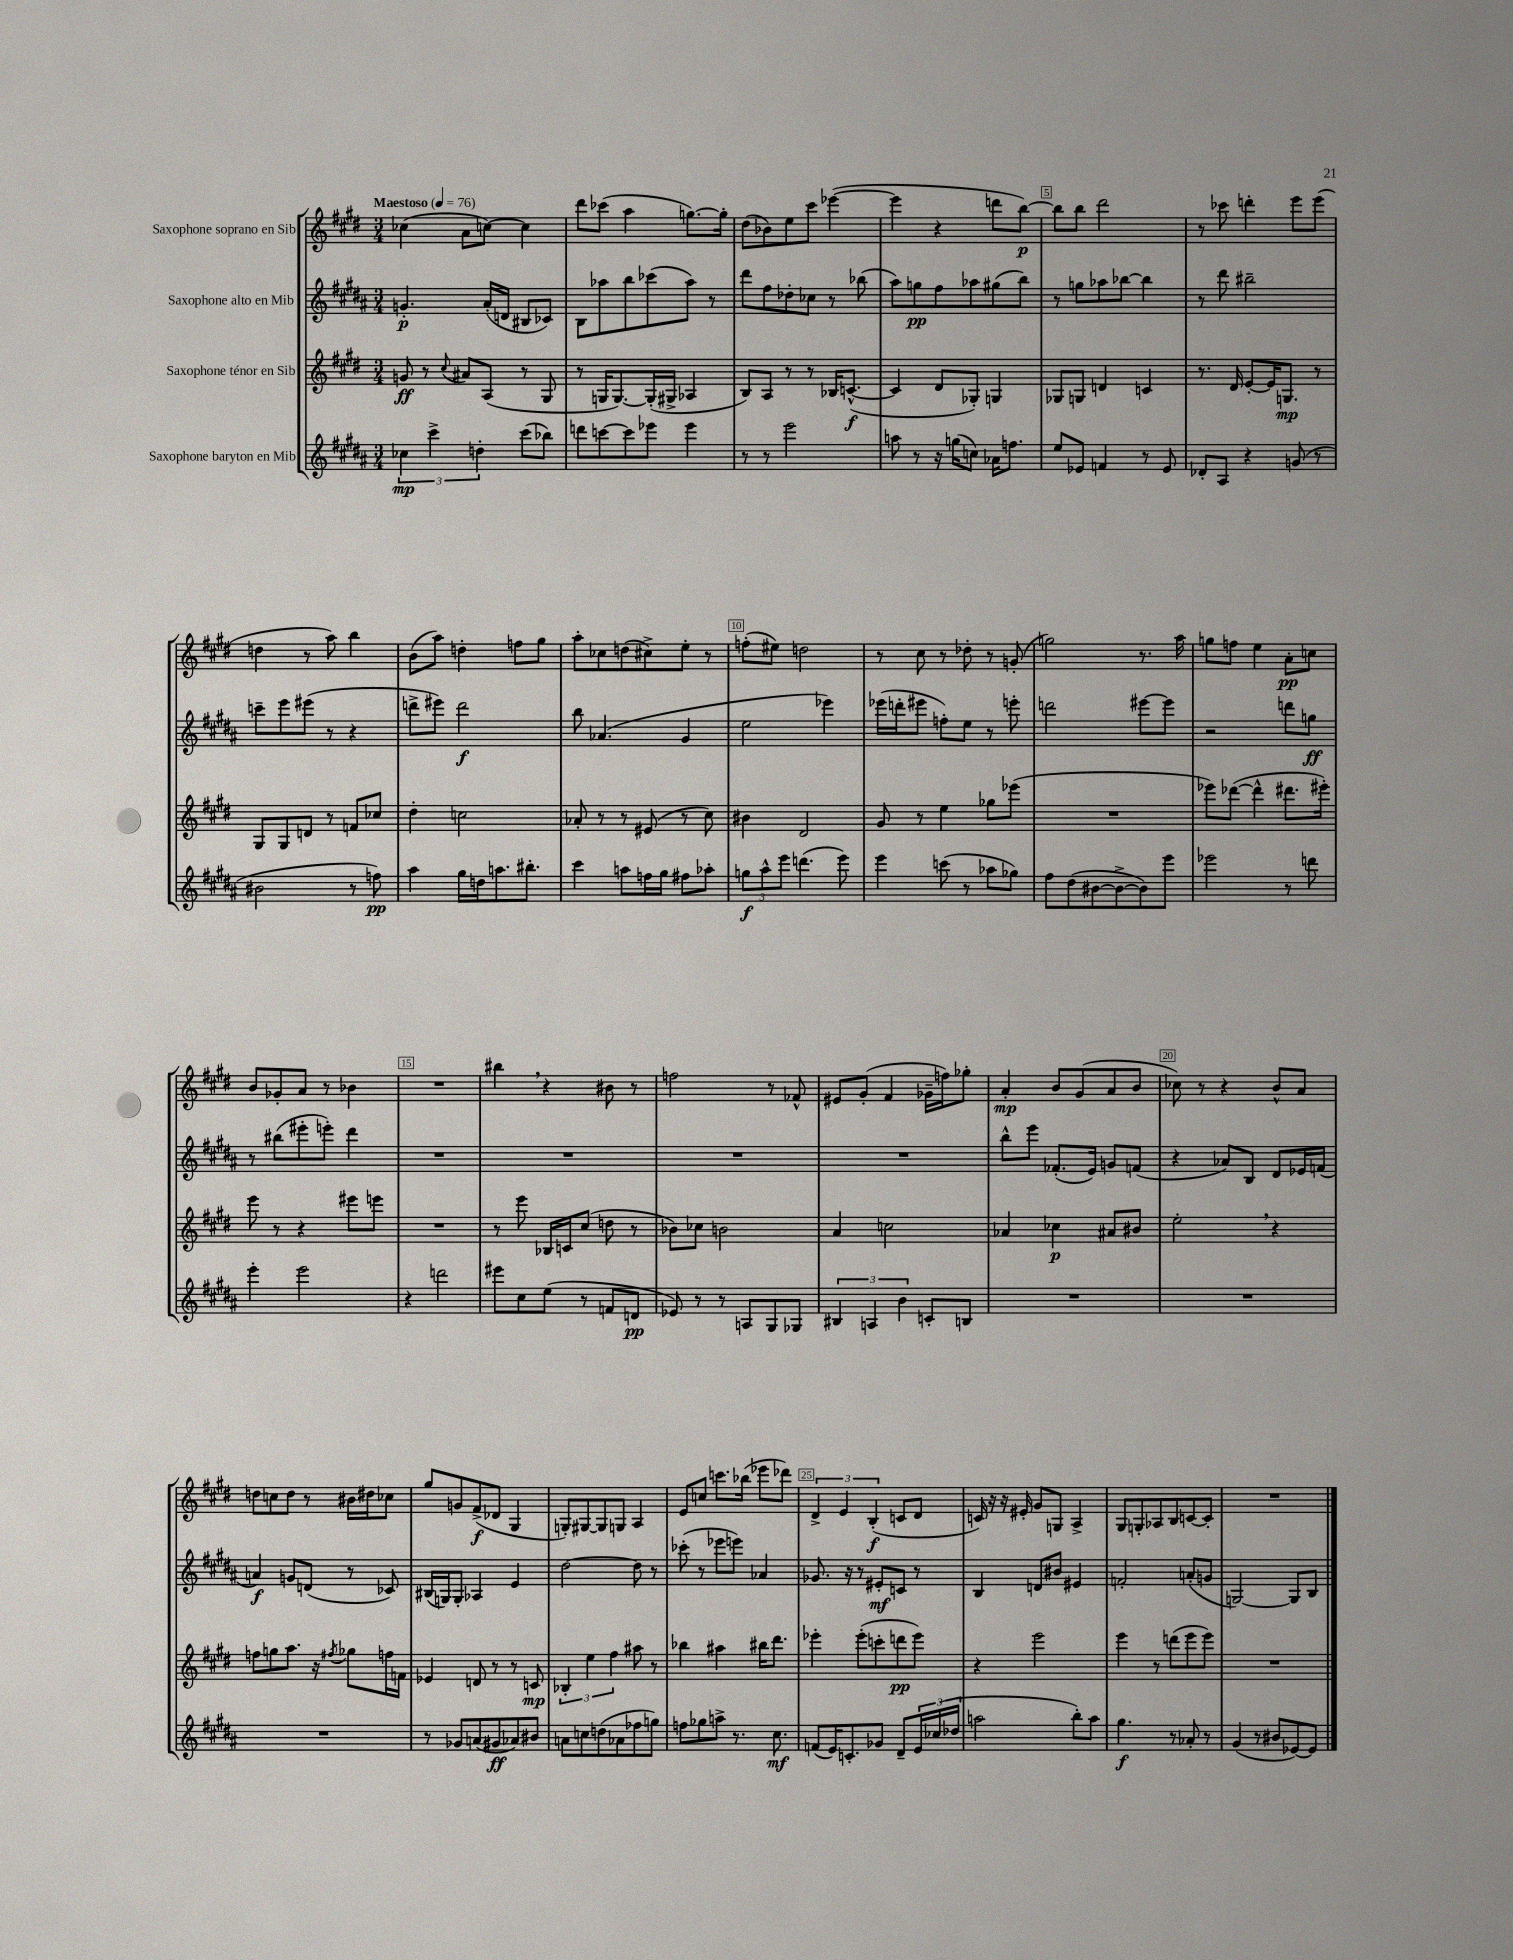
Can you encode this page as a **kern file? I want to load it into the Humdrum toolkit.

**kern	**dynam	**kern	**dynam	**kern	**dynam	**kern	**dynam
*part4	*part4	*part3	*part3	*part2	*part2	*part1	*part1
*staff4	*staff4	*staff3	*staff3	*staff2	*staff2	*staff1	*staff1
*I"Saxophone baryton en Mib	*	*I"Saxophone ténor en Sib	*	*I"Saxophone alto en Mib	*	*I"Saxophone soprano en Sib	*
*clefG2	*	*clefG2	*	*clefG2	*	*clefG2	*
*k[f#c#g#d#a#]	*	*k[f#c#g#d#]	*	*k[f#c#g#d#a#]	*	*k[f#c#g#d#]	*
*M3/4	*	*M3/4	*	*M3/4	*	*M3/4	*
*MM76	*	*MM76	*	*MM76	*	*MM76	*
=1	=1	=1	=1	=1	=1	=1	=1
!	!	!	!	!	!	!LO:TX:a:B:t=Maestoso	!
6cc-X\	mp	8gn/	ff	4.gn'/	p	(4cc-X\	.
.	.	8r	.	.	.	.	.
6ccc#^\	.	.	.	.	.	.	.
.	.	8qqcc#/	.	.	.	.	.
.	.	8a#X/L	.	.	.	8a\L	.
6ddn'\	.	.	.	.	.	.	.
.	.	(8A/J	.	(16a#'/LL	.	[8ccn\J)	.
.	.	.	.	16dn/JJ	.	.	.
(8ccc#\L	.	8r	.	8B#X/L	.	4cc\]	.
8bb-X\J)	.	8G#/	.	8c-X/J)	.	.	.
=2	=2	=2	=2	=2	=2	=2	=2
8dddn\L	.	8r	.	8B\L	.	8ddd#\L	.
[8cccn\	.	16Gn/KL	.	8aa-X\	.	(8ccc-X\J	.
.	.	[8.G/)	.	.	.	.	.
8ccc\]	.	.	.	8bb\	.	4aa\	.
8eee-X\J	.	(16G'/L]	.	(8ccc-X\	.	.	.
.	.	16G#X^/JJ	.	.	.	.	.
4eee-\	.	4A-X/	.	8aa-\J)	.	[8.ggn\L)	.
.	.	.	.	8r	.	.	.
.	.	.	.	.	.	16gg'\Jk]	.
=3	=3	=3	=3	=3	=3	=3	=3
8r	.	8B/L)	.	8ddd#\L	.	(8dd#\L	.
8r	.	8A/J	.	8ff#\	.	8b-X\)	.
2eee\	.	8r	.	8dd-X'\	.	8ee\	.
.	.	8r	.	8cc-X\J	.	8ccc#\J	.
.	.	16B-X/KL	.	8r	.	([4eee-X\	.
.	.	([8.cn^^/J	f	.	.	.	.
.	.	.	.	(8bb-X\	.	.	.
=4	=4	=4	=4	=4	=4	=4	=4
8aan\	.	4c/]	.	8aa#\L)	.	4eee-\]	.
8r	.	.	.	8ggn\	pp	.	.
16r	.	8d#/L	.	8ff#\	.	4r	.
(16ggn\KL	.	.	.	.	.	.	.
8ccn\J)	.	8G-X'/J)	.	8aa-X\	.	.	.
16a-X\KL	.	4Gn/	.	(8gg#X\	.	8dddn\L	.
8.ffn\J	.	.	.	.	.	.	.
.	.	.	.	8bb\J)	.	[8bb\J)	p
=5	=5	=5	=5	=5	=5	=5	=5
8ee/L	.	8G-X/L	.	8r	.	8bb\L]	.
8e-X/J	.	8Gn/J	.	8ggn\L	.	8bb\J	.
4fn/	.	4dn/	.	8aa-X\	.	2ddd#\	.
.	.	.	.	[8bb-X\J	.	.	.
8r	.	4cn/	.	4bb-\]	.	.	.
8e-/	.	.	.	.	.	.	.
=6	=6	=6	=6	=6	=6	=6	=6
8d-X'/L	.	8.r	.	8r	.	8r	.
8A#/J	.	.	.	8ddd#\	.	8ccc-X\	.
.	.	16d#/	.	.	.	.	.
4r	.	[8e'/L	.	2bb#X~\	.	4dddn'\	.
.	.	16e/K]	.	.	.	.	.
.	.	8.Gn/J	mp	.	.	.	.
(8gn/	.	.	.	.	.	8eee\L	.
8r	.	8r	.	.	.	(8eee\J	.
!!LO:LB:g=z
=7	=7	=7	=7	=7	=7	=7	=7
2b#X\	.	8G#/L	.	8cccn~\L	.	4ddn\	.
.	.	8G#/	.	8eee\	.	.	.
.	.	8dn/J	.	(8eee#X\J	.	8r	.
.	.	8r	.	8r	.	8aa\)	.
8r	.	8fn/L	.	4r	.	4bb\	.
8ffn\)	pp	8cc-X/J	.	.	.	.	.
=8	=8	=8	=8	=8	=8	=8	=8
4aa#\	.	4dd#'\	.	8dddn^\L	.	(8b\L	.
.	.	.	.	8eee#X\J)	.	8aa\J)	.
16gg#\LL	.	2ccn\	.	2ddd\	f	4ddn'\	.
16ddn\J	.	.	.	.	.	.	.
8.aan\	.	.	.	.	.	.	.
.	.	.	.	.	.	8ffn\L	.
8.bb#X'\J	.	.	.	.	.	.	.
.	.	.	.	.	.	8gg#\J	.
=9	=9	=9	=9	=9	=9	=9	=9
4ccc#\	.	8a-X'/	.	8bb\	.	8aa'\L	.
.	.	8r	.	(4.a-X/	.	8cc-X\	.
8aan\L	.	8r	.	.	.	(8ddn\	.
16ffn\L	.	(8e#X/	.	.	.	8cc#X^\)	.
16gg#\JJ	.	.	.	.	.	.	.
8ff#X\L	.	8r	.	4g#/	.	8ee'\J	.
8aa-X'\J	.	8cc#\)	.	.	.	8r	.
=10	=10	=10	=10	=10	=10	=10	=10
12ggn\L	f	4b#X\	.	2ee\	.	(8ffn'\L	.
12aa#^^\	.	.	.	.	.	.	.
.	.	.	.	.	.	8ee#X\J)	.
12eee\J	.	.	.	.	.	.	.
(4.dddn\	.	2d#/	.	.	.	2ddn\	.
.	.	.	.	4eee-X\)	.	.	.
8eee\)	.	.	.	.	.	.	.
=11	=11	=11	=11	=11	=11	=11	=11
4eee\	.	8g#/	.	(16eee-X\LL	.	8r	.
.	.	.	.	16dddn'\J	.	.	.
.	.	8r	.	8eee#X\J	.	8cc#\	.
(8cccn\	.	4ee\	.	8ffn'\L)	.	8r	.
8r	.	.	.	8ee\J	.	8dd-X'\	.
8aa-X\L	.	8gg-X\L	.	8r	.	8r	.
8gg-X\J)	.	(8eee-X\J	.	8eeen'\	.	(8gn'/	.
=12	=12	=12	=12	=12	=12	=12	=12
8ff#\L	.	2.r	.	2dddn\	.	2ggn\)	.
(8dd#\	.	.	.	.	.	.	.
[8b#X\	.	.	.	.	.	.	.
8b#^\_	.	.	.	.	.	.	.
8b#\])	.	.	.	[8eee#X\L	.	8.r	.
8eee\J	.	.	.	8eee#\J]	.	.	.
.	.	.	.	.	.	16aa\	.
=13	=13	=13	=13	=13	=13	=13	=13
2eee-X\	.	8eee-X\L)	.	2r	.	8ggn\L	.
.	.	([8ddd-X\J	.	.	.	8ffn\J	.
.	.	4ddd-^^\]	.	.	.	4ee\	.
8r	.	8.ddd#X\L	.	8dddn\L	.	8a'\L	pp
8dddn\	.	.	.	8ggn\J	ff	8ccn\J	.
.	.	16eee#X'\Jk)	.	.	.	.	.
!!LO:LB:g=z
=14	=14	=14	=14	=14	=14	=14	=14
4eee'\	.	8eee\	.	8r	.	8b/L	.
.	.	8r	.	(8bb#X\L	.	8g-X'/	.
2eee\	.	4r	.	8eee#X'\	.	8a/J	.
.	.	.	.	8eeen'\J)	.	8r	.
.	.	8eee#X\L	.	4ddd#\	.	4b-X\	.
.	.	8eeen\J	.	.	.	.	.
=15	=15	=15	=15	=15	=15	=15	=15
4r	.	2.r	.	2.r	.	2.r	.
2dddn\	.	.	.	.	.	.	.
=16	=16	=16	=16	=16	=16	=16	=16
8eee#X\L	.	8r	.	2.r	.	4bb#X,\	.
8cc#\	.	8eee\	.	.	.	.	.
(8ee\J	.	16B-X/LL	.	.	.	4r	.
.	.	16cn/J	.	.	.	.	.
8r	.	(8cc#/J	.	.	.	.	.
8fn/L	.	8ddn\	.	.	.	8b#X\	.
8dn/J	pp	8r	.	.	.	8r	.
=17	=17	=17	=17	=17	=17	=17	=17
8e-X/)	.	8b-X\L)	.	2.r	.	2ffn\	.
8r	.	8cc-X\J	.	.	.	.	.
8r	.	2bn\	.	.	.	.	.
8An/L	.	.	.	.	.	.	.
8G#/	.	.	.	.	.	8r	.
8G-X/J	.	.	.	.	.	8f-X^^/	.
=18	=18	=18	=18	=18	=18	=18	=18
6B#X/	.	4a/	.	2.r	.	8e#X/L	.
.	.	.	.	.	.	(8g#'/J	.
6An/	.	.	.	.	.	.	.
.	.	2ccn\	.	.	.	4f#/	.
6b\	.	.	.	.	.	.	.
8cn'/L	.	.	.	.	.	16g-X~\LL	.
.	.	.	.	.	.	16ffn\J)	.
8Bn/J	.	.	.	.	.	8gg-X'\J	.
=19	=19	=19	=19	=19	=19	=19	=19
2.r	.	4a-X/	.	8bb^^\L	.	4a'/	mp
.	.	.	.	8eee\J	.	.	.
.	.	4cc-X\	p	(8.f-X'/L	.	8b/L	.
.	.	.	.	.	.	(8g#/	.
.	.	.	.	16e/Jk)	.	.	.
.	.	8a#X/L	.	8gn/L	.	8a/	.
.	.	8b#X/J	.	(8fn/J	.	8b/J	.
=20	=20	=20	=20	=20	=20	=20	=20
2.r	.	2ee',\	.	4r	.	8cc-X\)	.
.	.	.	.	.	.	8r	.
.	.	.	.	8a-X/L)	.	4r	.
.	.	.	.	8B/J	.	.	.
.	.	4r	.	8d#/L	.	8b^^/L	.
.	.	.	.	16e-X/L	.	8a/J	.
.	.	.	.	(16fn/JJ	.	.	.
!!LO:LB:g=z
=21	=21	=21	=21	=21	=21	=21	=21
2.r	.	8ffn\L	.	4an/)	f	8ddn\L	.
.	.	8ggn\	.	.	.	8ccn\	.
.	.	8.aa\J	.	8gn/L	.	8dd\J	.
.	.	.	.	(8dn/J	.	8r	.
.	.	16r	.	.	.	.	.
.	.	8qff#X/	.	.	.	.	.
.	.	8gg-X\L	.	8r	.	16b#X\LL	.
.	.	.	.	.	.	16dd#X\J	.
.	.	16ffn\L	.	8c-X/)	.	8cc-X\J	.
.	.	16fn\JJ	.	.	.	.	.
=22	=22	=22	=22	=22	=22	=22	=22
8r	.	4e-X/	.	(16B#X/LL	.	8gg#/L	.
.	.	.	.	16Gn/J)	.	.	.
8g-X/L	.	.	.	8G'/J	.	8gn/	.
(8an/	.	8dn/	.	4A-X/	.	(8f#^/	f
8g#X/	ff	8r	.	.	.	8d-X/J	.
8a-X/)	.	8r	.	4e/	.	4G#/	.
8b#X/J	.	8cn/	mp	.	.	.	.
=23	=23	=23	=23	=23	=23	=23	=23
8an\L	.	6B-X'/	.	[2dd#\	.	8Gn'/L)	.
8ccn\	.	.	.	.	.	[8G#X/	.
.	.	6ee\	.	.	.	.	.
(8ddn\	.	.	.	.	.	8G#/]	.
.	.	6ff#\	.	.	.	.	.
8a-X\	.	.	.	.	.	8Gn/J	.
8ff-X\	.	8aa#X\	.	8dd#\]	.	4A/	.
8ggn\J)	.	8r	.	8r	.	.	.
=24	=24	=24	=24	=24	=24	=24	=24
8ffn\L	.	4bb-X\	.	(8ccc-X'\	.	8e/L	.
8gg-X\	.	.	.	8r	.	8ccn/J	.
8aan^\J	.	4aa#X\	.	8eee-X\L	.	8.cccn\L	.
8.r	.	.	.	8eeen\J)	.	.	.
.	.	.	.	.	.	(16bb-X\Jk	.
.	.	16bb#X\KL	.	4a-X/	.	8eee-X\L	.
8.cc#\	mf	8.ddd#\J	.	.	.	.	.
.	.	.	.	.	.	8ddd-X\J)	.
=25	=25	=25	=25	=25	=25	=25	=25
(8fn/L	.	4eee-X'\	.	8.g-X/	.	6d#^/	.
16e/K)	.	.	.	.	.	.	.
.	.	.	.	.	.	6e/	.
8.cn'/	.	.	.	16r	.	.	.
.	.	(8eee-'\L	.	8r	.	.	.
.	.	.	.	.	.	(6B'/	f
8g-X/J	.	8cccn'\	.	8e#X'/L	mf	.	.
8d#~/L	.	8dddn\	pp	8cn/J	.	8cn/L	.
24e/L	.	8eee-\J)	.	8r	.	8d#/J	.
(24cc-X/	.	.	.	.	.	.	.
24dd-X/JJ	.	.	.	.	.	.	.
=26	=26	=26	=26	=26	=26	=26	=26
2aan\	.	4r	.	4B/	.	16cn/)	.
.	.	.	.	.	.	16r	.
.	.	.	.	.	.	16r	.
.	.	.	.	.	.	16e#X'/	.
.	.	2eee\	.	8dn/L	.	8g#/L	.
.	.	.	.	8b#X/J	.	8Gn/J	.
8bb'\L)	.	.	.	4e#X/	.	4A^/	.
8aa\J	.	.	.	.	.	.	.
=27	=27	=27	=27	=27	=27	=27	=27
4.gg#\	f	4eee\	.	2fn'/	.	8G#/L	.
.	.	.	.	.	.	8Gn'/	.
.	.	8r	.	.	.	8A-X/	.
8r	.	(8dddn\L	.	.	.	8B/	.
8a-X'/	.	8eee\	.	(8an'/L	.	[8cn/	.
8r	.	8eee\J)	.	8gn/J	.	8c'/J]	.
=28	=28	=28	=28	=28	=28	=28	=28
(4g#/	.	2.r	.	[2Gn/)	.	2.r	.
8r	.	.	.	.	.	.	.
8b#X/L	.	.	.	.	.	.	.
[8e-X/)	.	.	.	8G/L]	.	.	.
8e-/J]	.	.	.	8B/J	.	.	.
==	==	==	==	==	==	==	==
*-	*-	*-	*-	*-	*-	*-	*-
